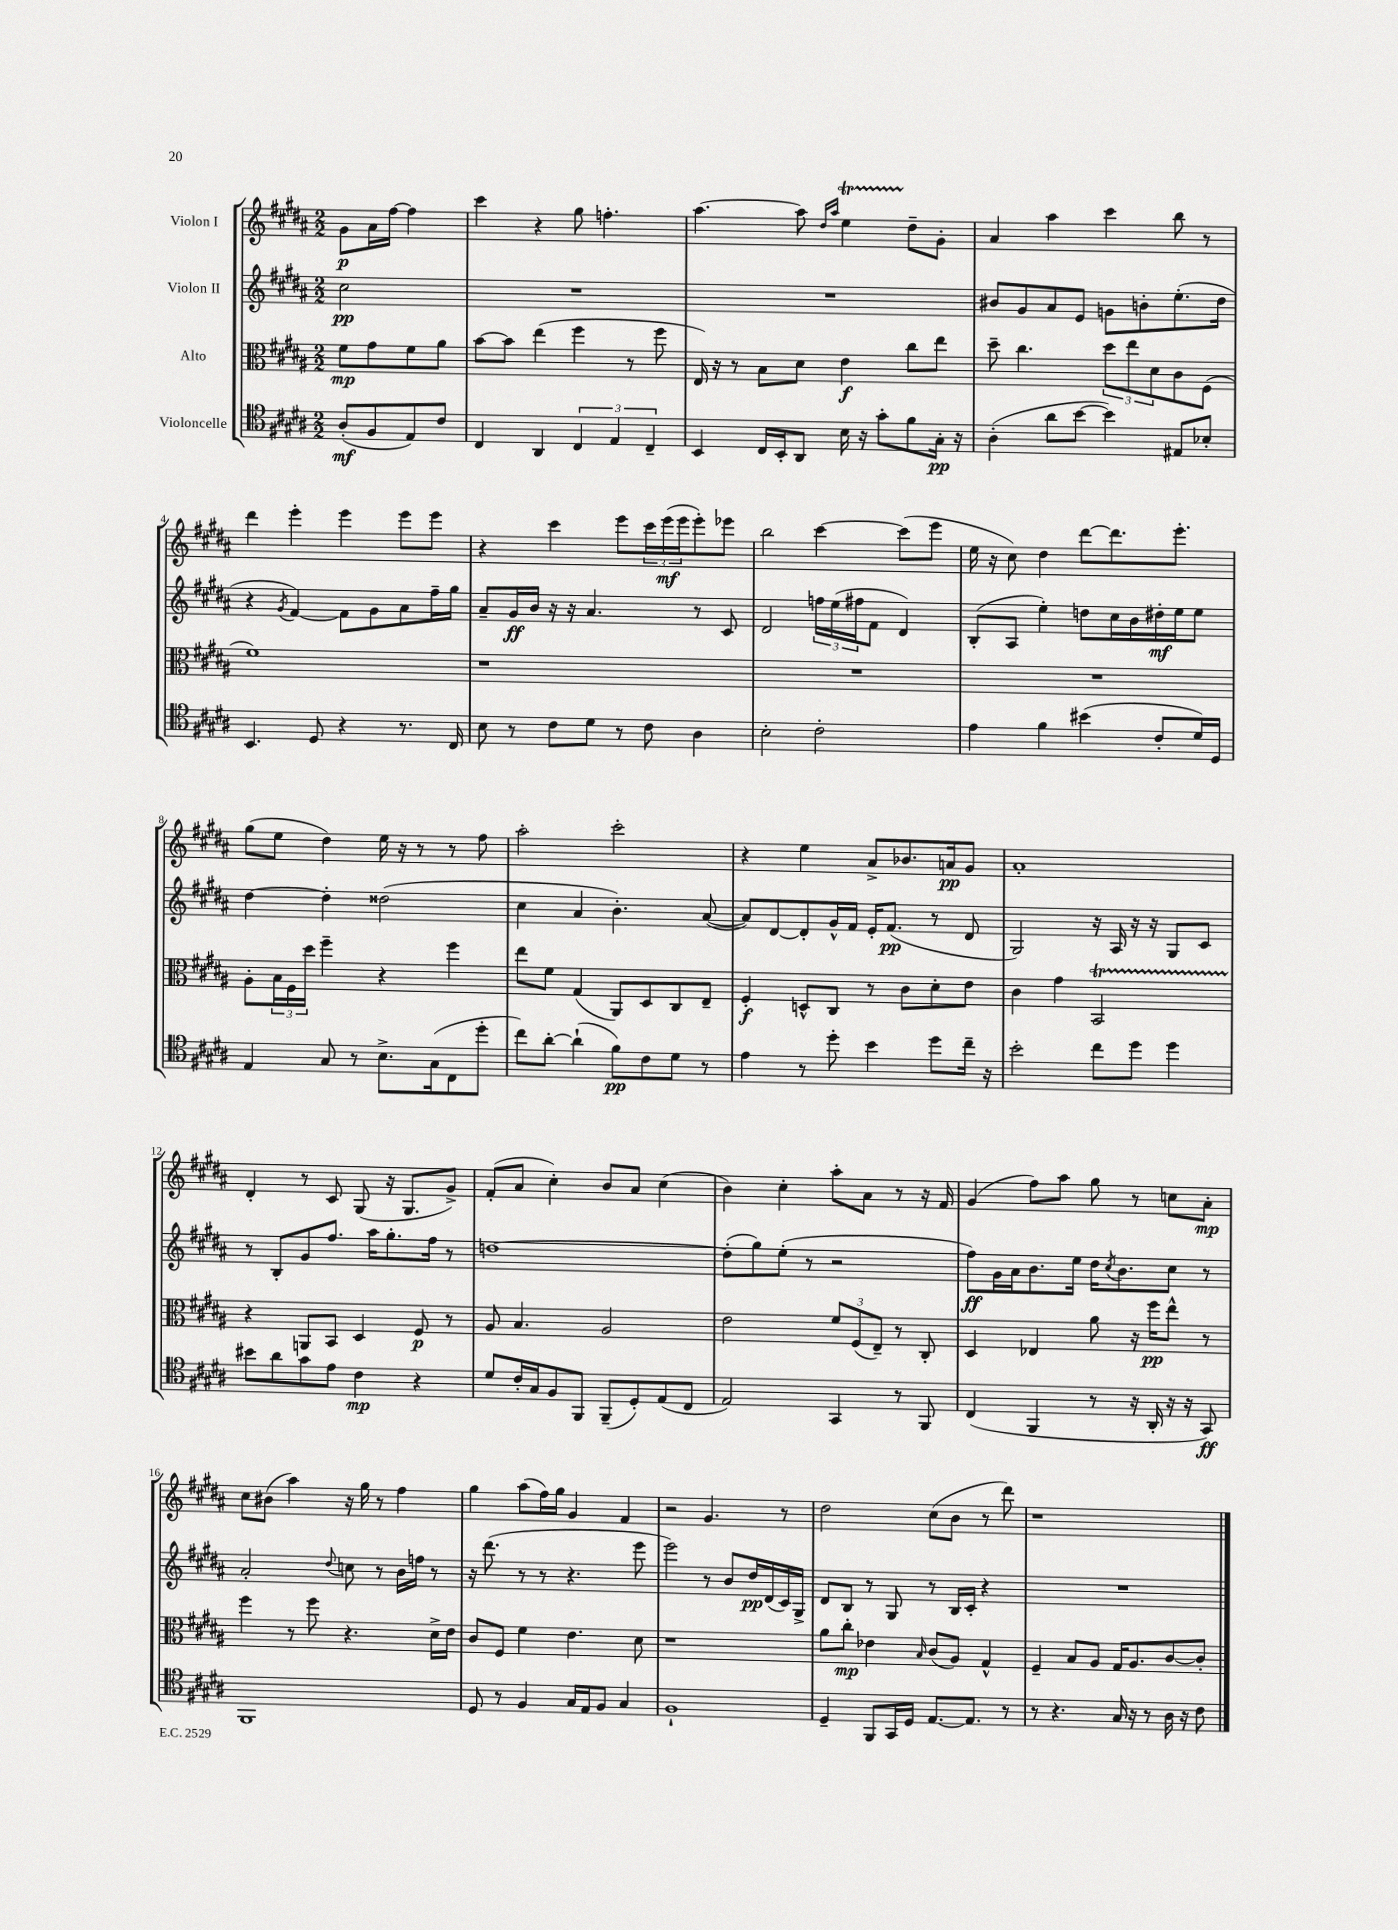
<<
\new StaffGroup <<
\new Staff = "s0" \with { instrumentName = "Violon I" } {
    \clef treble \key b \major \numericTimeSignature \time 2/2 \partial 2
    gis'8\p ais'16 fis''16~ fis''4 |
    cis'''4 r4 gis''8 f''4.-. |
    ais''4.~ ais''8 \grace { dis''16 ais''16 } e''4\startTrillSpan dis''8--\stopTrillSpan gis'8-. |
    ais'4 ais''4 cis'''4 b''8 r8 |
    dis'''4 e'''4-. e'''4 e'''8 e'''8 |
    r4 cis'''4 e'''8 \tuplet 3/2 { cis'''16 e'''16\mf( e'''16 } e'''8-.) ees'''8 |
    b''2 cis'''4~ cis'''8( e'''8 |
    e''16 r16 cis''8) dis''4 dis'''8~ dis'''8. e'''8.-. |
    gis''8( e''8 dis''4) e''16 r16 r8 r8 fis''8 |
    ais''2-. cis'''2-. |
    r4 e''4 ais'8-> bes'8. a'16\pp gis'8 |
    ais'1-. |
    dis'4-. r8 cis'8 gis8( r16 gis8. gis'8->) |
    fis'8-.( ais'8 cis''4-.) b'8 ais'8 cis''4( |
    b'4) cis''4-. ais''8-. ais'8 r8 r16 fis'16 |
    gis'4( fis''8) ais''8 gis''8 r8 c''8 ais'8-.\mp |
    cis''8 bis'8( ais''4) r16 gis''16 r8 fis''4 |
    gis''4 ais''8( fis''16) gis''16 gis'4 fis'4 |
    r2 gis'4. r8 |
    dis''2 cis''8( b'8 r8 dis'''8) |
    r1 \bar "|." |
}
\new Staff = "s1" \with { instrumentName = "Violon II" } {
    \clef treble \key b \major \numericTimeSignature \time 2/2 \partial 2
    cis''2\pp |
    R1 |
    R1 |
    bis'8 gis'8 ais'8 e'8 g'8 b'8-. e''8.-.( dis''16 |
    r4 \acciaccatura { gis'8 } fis'4~) fis'8 gis'8 ais'8 fis''16-- gis''16 |
    ais'8-- gis'16\ff b'16 r16 r16 ais'4. r8 cis'8 |
    dis'2 \tuplet 3/2 { f''16 e''16( fis''16 } fis'8 dis'4) |
    b8-.( ais8 e''4-.) d''8 cis''16 b'16 dis''16-.\mf e''16 e''8 |
    dis''4~ dis''4-. disis''2( |
    cis''4 ais'4 b'4.-.) ais'8~( |
    ais'8) dis'8~ dis'8-. gis'16-^ fis'16 e'16-. fis'8.\pp( r8 dis'8 |
    gis2) r16 ais16 r16 r16 gis8 cis'8 |
    r8 b8-. gis'8 fis''8. ais''16 gis''8.-. fis''16 r8 |
    d''1~ |
    d''8-.( gis''8) e''8-.( r8 r2 |
    fis''8\ff) gis'16 ais'16 b'8. e''16 dis''16 \acciaccatura { cis''8 } b'8. cis''8 r8 |
    ais'2-. \appoggiatura { dis''8 } c''8 r8 b'16 f''16 r8 |
    r16 dis'''8.( r8 r8 r4. e'''8 |
    e'''2) r8 b'8 dis''16\pp dis'16( cis'16) gis16-> |
    dis'8 b8 r8 gis8 r8 b16 cis'16-. r4 |
    R1 \bar "|." |
}
\new Staff = "s2" \with { instrumentName = "Alto" } {
    \clef alto \key b \major \numericTimeSignature \time 2/2 \partial 2
    fis'8\mp gis'8 fis'8 ais'8 |
    b'8~ b'8 e''4( fis''4 r8 fis''8 |
    e16) r16 r8 b8 dis'8 e'4\f cis''8 e''8 |
    dis''8-- cis''4. \tuplet 3/2 { dis''8 e''8 dis'8 } cis'8 fis8( |
    fis'1) |
    r1 |
    R1 |
    R1 |
    ais8-. \tuplet 3/2 { b16 fis16 dis''16 } fis''4-- r4 fis''4 |
    e''8 fis'8 gis4( ais,8) dis8 cis8 e8-- |
    fis4-.\f d8-^ cis8 r8 cis'8 dis'8-. e'8 |
    cis'4 gis'4 b,2\startTrillSpan |
    r4\stopTrillSpan a,8 b,8 dis4 fis8\p r8 |
    ais8 b4. ais2 |
    e'2 \tuplet 3/2 { fis'8 fis8( e8--) } r8 cis8-. |
    dis4 ees4 ais'8 r16 fis''16\pp e''8-^ r8 |
    fis''4 r8 fis''8 r4. dis'16-> e'16 |
    cis'8 fis8 fis'4 e'4. dis'8 |
    r1 |
    ais'8 cis''8-.\mp ees'4 \grace { b16 } cis'8( ais8) gis4-^ |
    fis4-- b8 ais8 gis16 ais8. cis'8~ cis'8-. \bar "|." |
}
\new Staff = "s3" \with { instrumentName = "Violoncelle" } {
    \clef tenor \key b \major \numericTimeSignature \time 2/2 \partial 2
    ais8-.\mf( fis8 e8) cis'8 |
    cis4 ais,4 \tuplet 3/2 { cis4 e4 cis4-- } |
    b,4 cis16 b,16-. ais,8 b16 r16 gis'8-. fis'8 gis16-.\pp r16 |
    ais4-.( ais'8 b'8~ b'4) eis8 bes8-. |
    b,4. dis8 r4 r8. cis16 |
    b8 r8 cis'8 dis'8 r8 cis'8 ais4 |
    b2-. cis'2-. |
    e'4 fis'4 bis'4( cis'8-. dis'16) dis16 |
    e4 gis8 r8 b8.-> gis16( cis8 dis''8-. |
    cis''8) ais'8~-. ais'4-!( fis'8\pp) cis'8 dis'8 r8 |
    e'4 r8 dis''8-. b'4 dis''8 cis''16-- r16 |
    b'2-. cis''8 dis''8 dis''4 |
    bis'8 ais'8 gis'8 e'8 cis'4\mp r4 |
    dis'8 cis'16-. gis16 fis8 fis,8 fis,8--( dis8-.) e8( cis8 |
    e2) gis,4 r8 fis,8 |
    cis4( fis,4 r8 r16 ais,16-. r16 r16 gis,8\ff) |
    fis,1 |
    dis8 r8 fis4 gis16 e16 fis8 gis4 |
    fis1-! |
    dis4-- fis,8 gis,16 dis16 e8.~ e8. r8 |
    r8 r4. gis16 r16 r8 ais16 r16 cis'8 \bar "|." |
}
>>
>>
